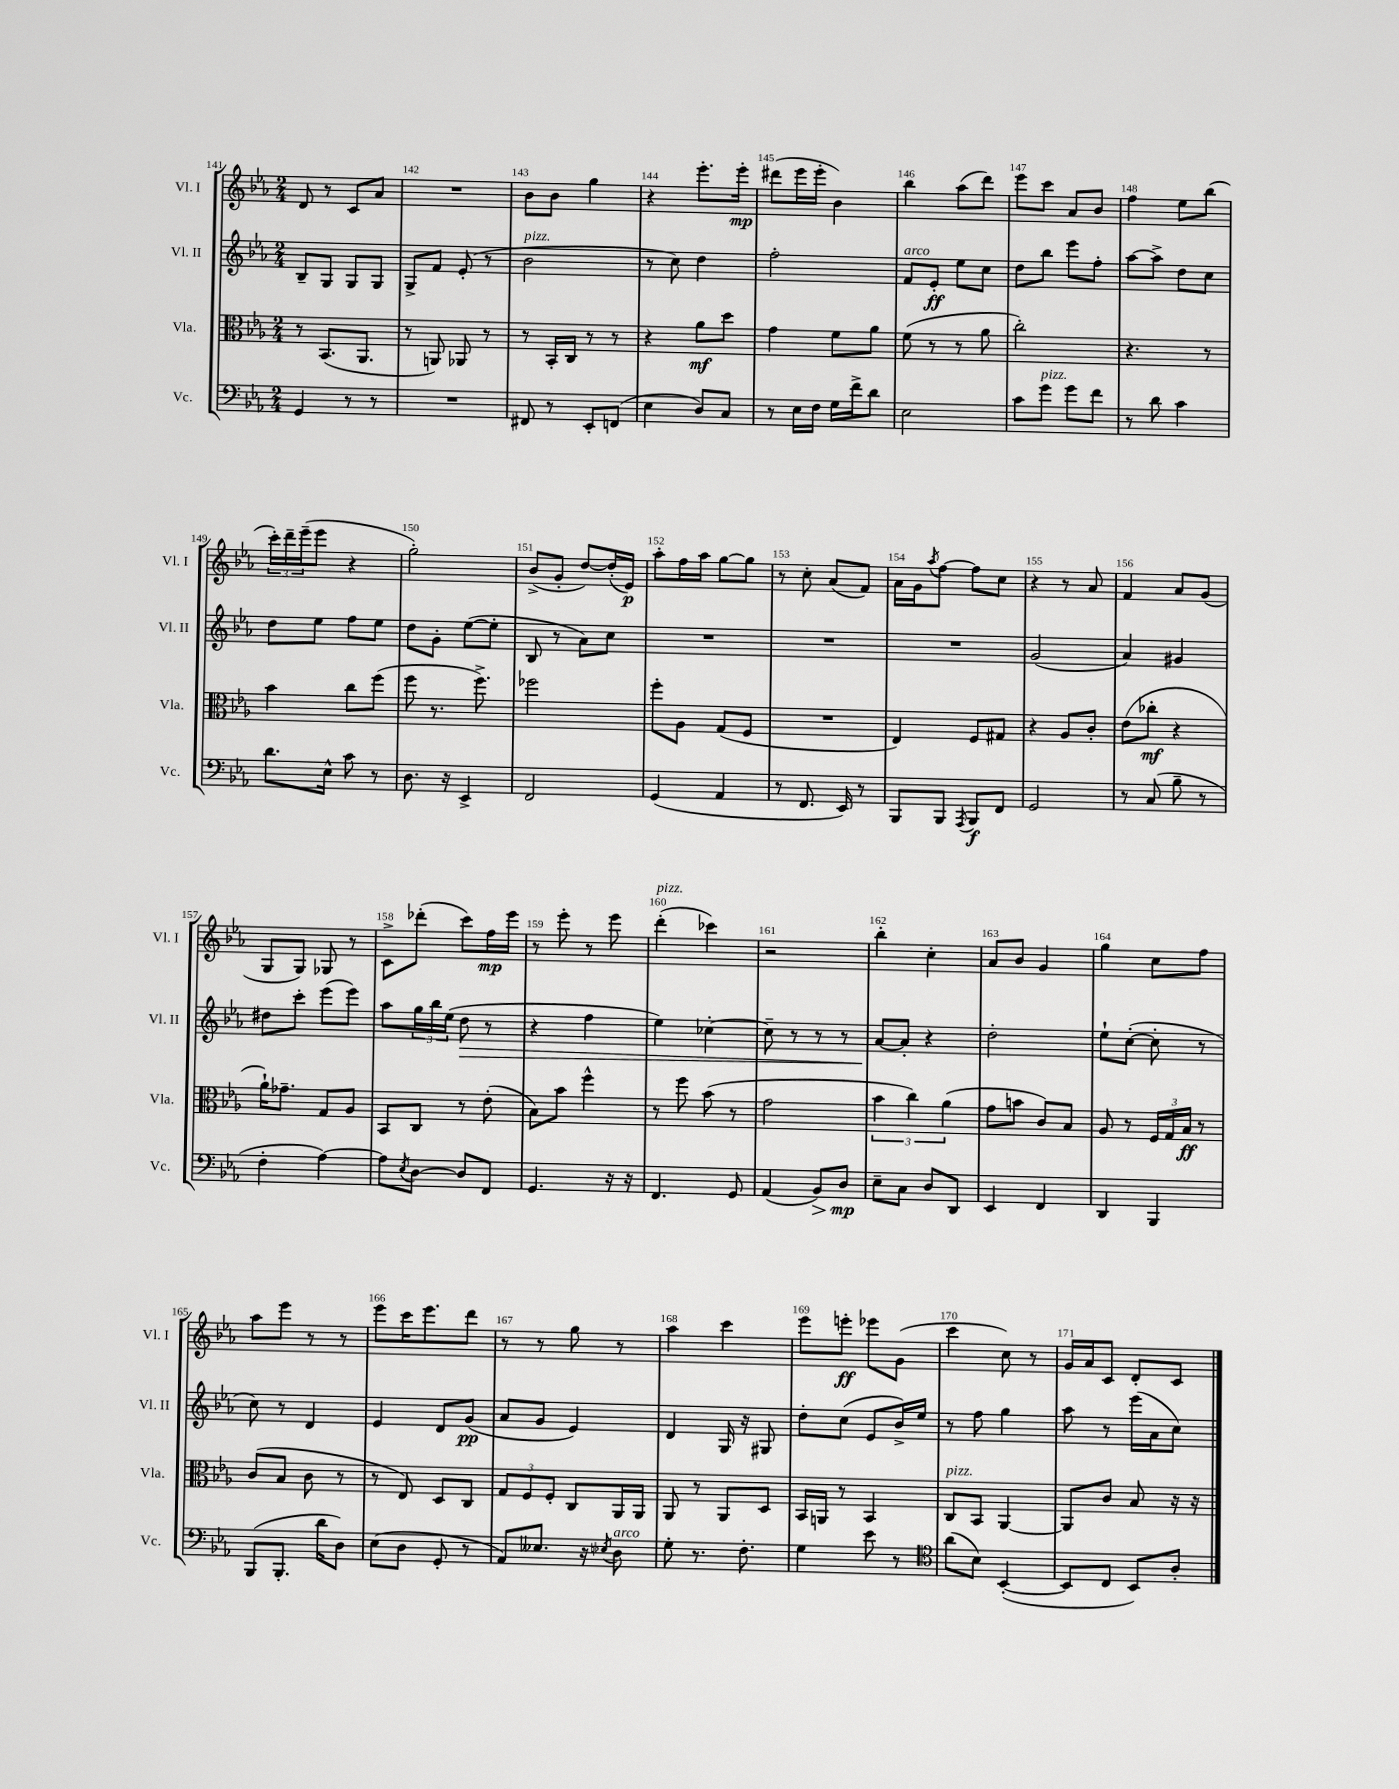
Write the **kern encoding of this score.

**kern	**dynam	**kern	**dynam	**kern	**dynam	**kern	**dynam
*part4	*part4	*part3	*part3	*part2	*part2	*part1	*part1
*staff4	*staff4	*staff3	*staff3	*staff2	*staff2	*staff1	*staff1
*I"Vc.	*	*I"Vla.	*	*I"Vl. II	*	*I"Vl. I	*
*I'Vc.	*	*I'Vla.	*	*I'Vl. II	*	*I'Vl. I	*
*clefF4	*	*clefC3	*	*clefG2	*	*clefG2	*
*k[b-e-a-]	*	*k[b-e-a-]	*	*k[b-e-a-]	*	*k[b-e-a-]	*
*M2/4	*	*M2/4	*	*M2/4	*	*M2/4	*
=141	=141	=141	=141	=141	=141	=141	=141
4GG/	.	8r	.	8B-~/L	.	8d/	.
.	.	(8.BB-/L	.	8G/J	.	8r	.
8r	.	.	.	8G/L	.	8c/L	.
.	.	8.AA-/J	.	.	.	.	.
8r	.	.	.	8G/J	.	8a-/J	.
=142	=142	=142	=142	=142	=142	=142	=142
2r	.	8r	.	8G^/L	.	2r	.
.	.	8AAn/)	.	8f/J	.	.	.
.	.	8AA-X/	.	(8e-'/	.	.	.
.	.	8r	.	8r	.	.	.
=143	=143	=143	=143	=143	=143	=143	=143
!	!	!	!	!LO:TX:a:i:t=pizz.	!	!	!
8FF#X/	.	8r	.	2b-\	.	8b-\L	.
8r	.	16BB-'/LL	.	.	.	8b-\J	.
.	.	16C/JJ	.	.	.	.	.
8EE-'/L	.	8r	.	.	.	4gg\	.
(8FFn/J	.	8r	.	.	.	.	.
=144	=144	=144	=144	=144	=144	=144	=144
4E-\	.	4r	.	8r	.	4r	.
.	.	.	.	8cc\)	.	.	.
8D/L)	.	8a-\L	mf	4dd\	.	8.eee-'\L	.
8C/J	.	8dd\J	.	.	.	.	.
.	.	.	.	.	.	16eee-'\Jk	mp
=145	=145	=145	=145	=145	=145	=145	=145
8r	.	4g\	.	2ff'\	.	(8ddd#X\L	.
16E-\LL	.	.	.	.	.	16eee-\L	.
16F\JJ	.	.	.	.	.	16eee-'\JJ	.
16G\LL	.	8f\L	.	.	.	4b-\)	.
16f^\J	.	.	.	.	.	.	.
8d\J	.	8a-\J	.	.	.	.	.
=146	=146	=146	=146	=146	=146	=146	=146
!	!	!	!	!LO:TX:a:i:t=arco	!	!	!
2E-\	.	(8f\	.	8f/L	.	4bb-\	.
.	.	8r	.	8e-'/J	ff	.	.
.	.	8r	.	8ee-\L	.	(8aa-\L	.
.	.	8a-\	.	8cc\J	.	8ddd\J)	.
=147	=147	=147	=147	=147	=147	=147	=147
8c\L	.	2cc'\)	.	8dd\L	.	8eee-\L	.
!LO:TX:a:i:t=pizz.	!	!	!	!	!	!	!
8g\J	.	.	.	8bb-\J	.	8ccc\J	.
8g\L	.	.	.	8eee-\L	.	8a-/L	.
8f\J	.	.	.	8ff'\J	.	8b-/J	.
=148	=148	=148	=148	=148	=148	=148	=148
8r	.	4.r	.	[8aa-\L	.	4ff\	.
8d\	.	.	.	8aa-^\J]	.	.	.
4c\	.	.	.	8dd\L	.	8ee-\L	.
.	.	8r	.	8cc\J	.	(8bb-\J	.
!!LO:LB:g=z
=149	=149	=149	=149	=149	=149	=149	=149
8.d\L	.	4b-\	.	8dd\L	.	24ccc'\LL)	.
.	.	.	.	.	.	24ddd~\	.
.	.	.	.	.	.	(24eee-~\J	.
.	.	.	.	8ee-\J	.	8eee-\J	.
16E-^^\Jk	.	.	.	.	.	.	.
8c\	.	8cc\L	.	8ff\L	.	4r	.
8r	.	(8ff\J	.	8ee-\J	.	.	.
=150	=150	=150	=150	=150	=150	=150	=150
8.D\	.	8ff\	.	8dd\L	.	2gg'\)	.
.	.	8.r	.	8g'\J	.	.	.
16r	.	.	.	.	.	.	.
4EE-^/	.	.	.	([8ee-\L	.	.	.
.	.	8.ff^\)	.	.	.	.	.
.	.	.	.	8ee-'\J]	.	.	.
=151	=151	=151	=151	=151	=151	=151	=151
2FF/	.	2ff-X\	.	8B-/	.	(8b-^/L	.
.	.	.	.	8r	.	8g'/J	.
.	.	.	.	8a-\L)	.	[8dd/L)	.
.	.	.	.	8cc\J	.	(16dd'/L]	.
.	.	.	.	.	.	16e-/JJ)	p
=152	=152	=152	=152	=152	=152	=152	=152
(4GG/	.	8ff'\L	.	2r	.	8aa-'\L	.
.	.	8A-\J	.	.	.	16ff\L	.
.	.	.	.	.	.	16aa-\JJ	.
4AA-/	.	(8G/L	.	.	.	[8gg\L	.
.	.	8F/J	.	.	.	8gg\J]	.
=153	=153	=153	=153	=153	=153	=153	=153
8r	.	2r	.	2r	.	8r	.
8.FF/	.	.	.	.	.	8cc'\	.
.	.	.	.	.	.	(8a-/L	.
16EE-/)	.	.	.	.	.	.	.
8r	.	.	.	.	.	8f/J)	.
=154	=154	=154	=154	=154	=154	=154	=154
8BBB-/L	.	4E-/)	.	2r	.	16a-\LL	.
.	.	.	.	.	.	16g\J	.
.	.	.	.	.	.	8qaa-/	.
8BBB-/J	.	.	.	.	.	[8ff\J	.
8qAAA-/	.	.	.	.	.	.	.
8BBB-/L	f	8F/L	.	.	.	8ff\L]	.
8FF/J	.	8G#X/J	.	.	.	8cc\J	.
=155	=155	=155	=155	=155	=155	=155	=155
2GG/	.	4r	.	(2g/	.	4r	.
.	.	8A-/L	.	.	.	8r	.
.	.	8c'/J	.	.	.	8a-/	.
=156	=156	=156	=156	=156	=156	=156	=156
8r	.	(8e-\L	.	4a-/)	.	4f/	.
(8C/	.	8cc-X'\J	mf	.	.	.	.
8B-~\	.	4r	.	4g#X/	.	8a-/L	.
8r	.	.	.	.	.	(8g/J	.
!!LO:LB:g=z
=157	=157	=157	=157	=157	=157	=157	=157
4F'\	.	16a-`\KL)	.	8dd#X\L	.	8G/L	.
.	.	8.g-X~\J	.	.	.	.	.
.	.	.	.	8ccc'\J	.	8G/J)	.
[4A-\)	.	8G/L	.	(8eee-\L	.	8G-X/	.
.	.	8A-/J	.	8eee-\J)	.	8r	.
=158	=158	=158	=158	=158	=158	=158	=158
8A-\L]	.	8BB-/L	.	8aa-\L	.	8c^\L	.
8qE-/	.	.	.	.	.	.	.
[8D\J	.	8C/J	.	24gg\L	.	(8ddd-X'\J	.
.	.	.	.	24bb-\	.	.	.
.	.	.	.	(24ee-\JJ	.	.	.
!	!	!	!	!	!LO:HP:b	!	!
8D/L]	.	8r	.	8dd\	>	8ccc\L)	.
8FF/J	.	(8e-'\	.	8r	.	16ff\L	mp
.	.	.	.	.	.	16eee-\JJ	.
=159	=159	=159	=159	=159	=159	=159	=159
4.GG/	.	8B-\L)	.	4r	.	8r	.
.	.	8b-\J	.	.	.	8eee-'\	.
.	.	4ff^^\	.	4ff\	.	8r	.
16r	.	.	.	.	.	8eee-\	.
16r	.	.	.	.	.	.	.
=160	=160	=160	=160	=160	=160	=160	=160
!	!	!	!	!	!	!LO:TX:a:i:t=pizz.	!
4.FF/	.	8r	.	4ee-\)	.	(4ddd'\	.
.	.	8ff\	.	.	.	.	.
.	.	(8b-\	.	[4cc-X'\	.	4ccc-X\)	.
8GG/	.	8r	.	.	.	.	.
=161	=161	=161	=161	=161	=161	=161	=161
(4AA-/	.	2g\	.	8cc-~\]	.	2r	.
.	.	.	.	8r	.	.	.
!	!LO:HP:b	!	!	!	!	!	!
8BB-/L)	>	.	.	8r	.	.	.
8D/J	mp	.	.	8r	.	.	.
.	]	.	.	.	.	.	.
=162	=162	=162	=162	=162	=162	=162	=162
8E-~\L	.	6b-\	.	[8a-/L	.	4bb-'\	.
8C\J	.	.	.	8a-'/J]	]	.	.
.	.	6cc\)	.	.	.	.	.
8D/L	.	.	.	4r	.	4cc'\	.
.	.	(6a-\	.	.	.	.	.
8DD/J	.	.	.	.	.	.	.
=163	=163	=163	=163	=163	=163	=163	=163
4EE-/	.	8g\L	.	2dd'\	.	8a-/L	.
.	.	8bn\J	.	.	.	8b-/J	.
4FF/	.	8c/L)	.	.	.	4g/	.
.	.	8B-/J	.	.	.	.	.
=164	=164	=164	=164	=164	=164	=164	=164
4DD/	.	8A-/	.	8ee-`\L	.	4gg\	.
.	.	8r	.	([8cc'\J	.	.	.
4BBB-/	.	24F/LL	.	8cc'\]	.	8cc\L	.
.	.	24G/	.	.	.	.	.
.	.	24B-/JJ	ff	.	.	.	.
.	.	8r	.	8r	.	8ff\J	.
!!LO:LB:g=z
=165	=165	=165	=165	=165	=165	=165	=165
(8BBB-/L	.	(8c/L	.	8cc\)	.	8aa-\L	.
8.BBB-'/J	.	8B-/J	.	8r	.	8eee-\J	.
.	.	8c\	.	4d/	.	8r	.
16d\KL	.	.	.	.	.	.	.
8D\J)	.	8r	.	.	.	8r	.
=166	=166	=166	=166	=166	=166	=166	=166
(8E-\L	.	8r	.	4e-/	.	8eee-\L	.
8D\J	.	8E-/)	.	.	.	16ccc\K	.
.	.	.	.	.	.	8.eee-\	.
8GG'/	.	8D/L	.	8d/L	.	.	.
8r	.	8C/J	.	(8g/J	pp	8ddd\J	.
=167	=167	=167	=167	=167	=167	=167	=167
8AA-/L)	.	12G/L	.	8a-/L	.	8r	.
.	.	12F/	.	.	.	.	.
8.E--X/J	.	.	.	8g/J	.	8r	.
.	.	12F'/J	.	.	.	.	.
.	.	8C/L	.	4e-/)	.	8gg\	.
16r	.	.	.	.	.	.	.
8qE-X/	.	.	.	.	.	.	.
!LO:TX:a:i:t=arco	!	!	!	!	!	!	!
8D\	.	16AA-/L	.	.	.	8r	.
.	.	16AA-/JJ	.	.	.	.	.
=168	=168	=168	=168	=168	=168	=168	=168
8G'\	.	8AA-/	.	4d/	.	4aa-\	.
8.r	.	8r	.	.	.	.	.
.	.	8AA-/L	.	16G/	.	4ccc\	.
8.F'\	.	.	.	16r	.	.	.
.	.	8D/J	.	8G#X/	.	.	.
=169	=169	=169	=169	=169	=169	=169	=169
4G\	.	16BB-/LL	.	8dd'\L	.	8eee-\L	.
.	.	16AAn/JJ	.	.	.	.	.
.	.	8r	.	(8cc\J	.	8eeen'\J	ff
8e-\	.	4BB-/	.	8e-/L	.	8eee-X\L	.
8r	.	.	.	16b-^/L)	.	(8g\J	.
.	.	.	.	16ee-/JJ	.	.	.
=170	=170	=170	=170	=170	=170	=170	=170
*clefC4	*	*	*	*	*	*	*
!	!	!LO:TX:a:i:t=pizz.	!	!	!	!	!
(8a-\L	.	8C/L	.	8r	.	4ccc\	.
8B-\J)	.	8BB-/J	.	8ff\	.	.	.
([4BB-'/	.	[4AA-/	.	4gg\	.	8cc\)	.
.	.	.	.	.	.	8r	.
=171	=171	=171	=171	=171	=171	=171	=171
8BB-/L]	.	8AA-/L]	.	8aa-\	.	16g/LL	.
.	.	.	.	.	.	16a-/J	.
8C/J	.	8c/J	.	8r	.	8c/J	.
8BB-/L)	.	8B-/	.	(16eee-\LL	.	8d'/L	.
.	.	.	.	16a-\J	.	.	.
8A-'/J	.	16r	.	8cc\J)	.	8c/J	.
.	.	16r	.	.	.	.	.
==	==	==	==	==	==	==	==
*-	*-	*-	*-	*-	*-	*-	*-
